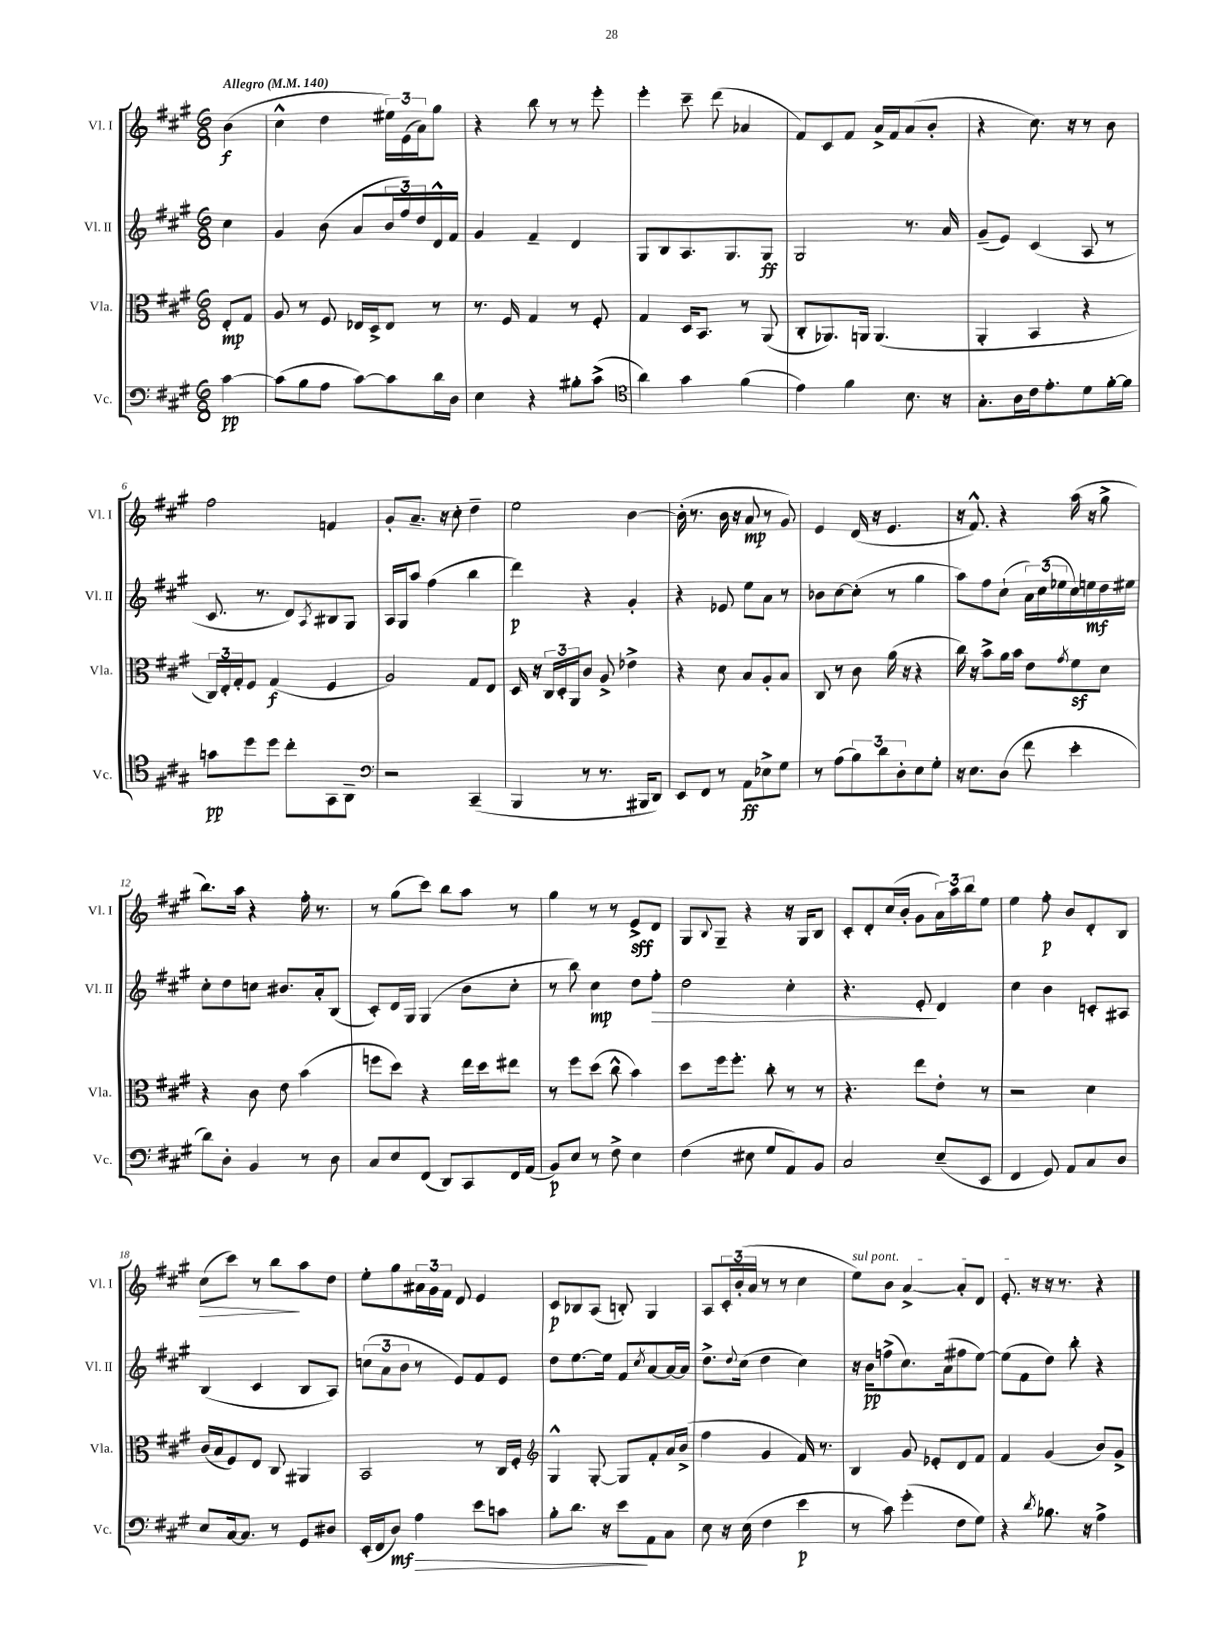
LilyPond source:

<<
\new StaffGroup <<
\new Staff = "s0" \with { instrumentName = "Vl. I" shortInstrumentName = "Vl. I" } {
    \clef treble \key a \major \numericTimeSignature \time 6/8 \partial 4 \tempo "Allegro" 4 = 140
    b'4\f( |
    cis''4-^ d''4 \tuplet 3/2 { eis''16) e'16( a'16) } gis''8 |
    r4 b''8 r8 r8 e'''8-. |
    e'''4-. cis'''8-- d'''8( aes'4 |
    fis'8) cis'8 fis'8 a'16-> fis'16 a'8( b'8-. |
    r4 cis''8.) r16 r8 b'8 |
    fis''2 f'4 |
    gis'8-. a'8.-- r16 cis''8-. d''4-- |
    e''2 b'4~ |
    b'16-.( r8. b'16 r16 a'8\mp r8 gis'8) |
    e'4 d'16( r16 e'4. |
    r16 fis'8.-^) r4 a''16( r16 gis''8-> |
    b''8.) a''16 r4 fis''16-. r8. |
    r8 gis''8( cis'''8) b''8 a''8 r8 |
    gis''4 r8 r8 e'8->\sff d'8 |
    gis8 \appoggiatura { b8 } gis8-- r4 r16 gis16 b8 |
    cis'8-. d'8-. cis''16( b'16-. gis'8 \tuplet 3/2 { a'16) a''16 b''16 } e''8 |
    e''4 fis''8-.\p b'8 d'8-. b8 |
    cis''8\>( cis'''8) r8 b''8\! a''8 d''8 |
    e''8-. gis''8 \tuplet 3/2 { ais'16 gis'16 fis'16 } d'8 e'4 |
    cis'8\p bes8 a8( b8-.) gis4 |
    a8 \tuplet 3/2 { cis'16-. b'16-.( a'16 } r8 r8 cis''4 |
    \once \override TextSpanner.bound-details.left.text = \markup { \italic "sul pont." } e''8\startTextSpan) b'8 a'4~-> a'8-. d'8 |
    e'8.-.\stopTextSpan r16 r16 r8. r4 \bar "|." |
}
\new Staff = "s1" \with { instrumentName = "Vl. II" shortInstrumentName = "Vl. II" } {
    \clef treble \key a \major \numericTimeSignature \time 6/8 \partial 4
    cis''4 |
    gis'4 b'8( a'8 \tuplet 3/2 { b'16 fis''16) d''16 } d'16-^ fis'16 |
    gis'4 fis'4-- d'4 |
    gis8 b8 a8. gis8. gis8\ff |
    gis2 r8. a'16 |
    gis'8--( e'8) cis'4( a8 r8 |
    cis'8. r8. d'8) \acciaccatura { a8 } bis8 gis8 |
    a16 gis16 a''8 fis''4( b''4 |
    d'''4\p) r4 gis'4-. |
    r4 ees'8 e''8 a'8 r8 |
    bes'8 cis''8~ cis''8-.( r8 gis''4 |
    a''8) fis''8 cis''8-!( \tuplet 3/2 { a'16) cis''16( ees''16 } cis''16) e''16\mf d''16 eis''16 |
    cis''8-. d''8 c''8 bis'8. a'16-. b8( |
    cis'8-.) d'16 gis16 gis4( b'8 cis''8-. |
    r8 b''8) cis''4\mp d''8 fis''8-.\> |
    d''2 cis''4-. |
    r4. e'8-.\! d'4 |
    cis''4 b'4 c'8-. ais8 |
    b4( cis'4 b8 a8) |
    \tuplet 3/2 { c''8( a'8 b'8 } r8 e'8) fis'8 e'8 |
    d''8 e''8.~ e''16 fis'8 \acciaccatura { cis''8 } a'8~ a'16~ a'16 |
    d''8.-> \appoggiatura { d''8 } cis''16( d''4 cis''4) |
    r16 b'16\pp f''8->( cis''8.) a'16( fis''8 e''8~) |
    e''8( fis'8 d''8) b''8-. r4 \bar "|." |
}
\new Staff = "s2" \with { instrumentName = "Vla." shortInstrumentName = "Vla." } {
    \clef alto \key a \major \numericTimeSignature \time 6/8 \partial 4
    e8-.\mp gis8 |
    a8 r8 fis8 ees16 d16-> ees8 r8 |
    r8. fis16 gis4 r8 fis8-. |
    gis4 d16 b,8. r8 a,8( |
    cis8-. aes,8.) a,16 a,4.( |
    a,4-. b,4 r4 |
    \tuplet 3/2 { cis16) e16-. gis16-. } fis8 gis4\f( fis4 |
    a2) gis8 e8 |
    d16 r16 \tuplet 3/2 { cis16 d16-. a,16 } cis'8 a8-> ees'4-> |
    r4 d'8 b8 a8-. b8 |
    cis8 r8 cis'8 a'16( r16 r4 |
    cis''16) r16 b'8-> a'16 b'16 e'8 \acciaccatura { gis'8 } fis'8\sf d'8 |
    r4 cis'8 e'8 b'4( |
    f''8 d''8) r4 e''16 d''16 eis''8 |
    r8 fis''8 d''8( cis''8-^ b'4) |
    d''8 fis''16 fis''8.-. cis''8-. r8 r8 |
    r4. e''8 e'8-. r8 |
    r2 d'4 |
    cis'16( b16 fis8) e8 cis8 ais,4 |
    b,2 r8 cis16 fis16-. |
    \clef treble gis4-^ gis8~-. gis8 fis'8-. a'16 b'16->( |
    fis''4 gis'4 fis'16) r8. |
    b4 gis'8 ees'8-. d'8 fis'8 |
    fis'4 gis'4( b'8) gis'8-> \bar "|." |
}
\new Staff = "s3" \with { instrumentName = "Vc." shortInstrumentName = "Vc." } {
    \clef bass \key a \major \numericTimeSignature \time 6/8 \partial 4
    cis'4~\pp |
    cis'8( b8 a8 cis'8~) cis'8 d'16 d16 |
    e4 r4 bis8-. cis'8->( |
    \clef tenor a'4) gis'4 fis'4( |
    e'4) fis'4 b8. r16 |
    gis8.-. a16 cis'16 e'8.-. d'8 fis'16~-. fis'16 |
    g'8\pp d''8 d''8 cis''8-. gis,8 a,8-- |
    \clef bass r2 cis,4--( |
    b,,4 r8 r8. bis,,16 d,8) |
    e,8 fis,8 r8 a,8\ff ees8-> gis8 |
    r8 a8( \tuplet 3/2 { b8) d'8 d8-. } e8 gis8-. |
    r16 e8. d8( fis'8 e'4-. |
    d'8) d8-. b,4 r8 d8 |
    cis8 e8 fis,8( d,8) cis,8 fis,16 a,16( |
    b,8\p) e8 r8 fis8-> e4 |
    fis4( eis8 gis8 a,8) b,8 |
    cis2 e8--( e,8 |
    fis,4 gis,8) a,8 cis8 d8 |
    e8 cis16~ cis8. r8 gis,8 dis8 |
    e,16-.( fis,16 d8\mf) a4\> e'8 c'8 |
    b8-. d'8. r16 e'8\! a,8 cis8 |
    e8 r16 e16( fis4 e'4\p |
    r8 cis'8) gis'4-.( fis8 gis8) |
    r4 \acciaccatura { d'8 } bes8. r16 a4-> \bar "|." |
}
>>
>>
